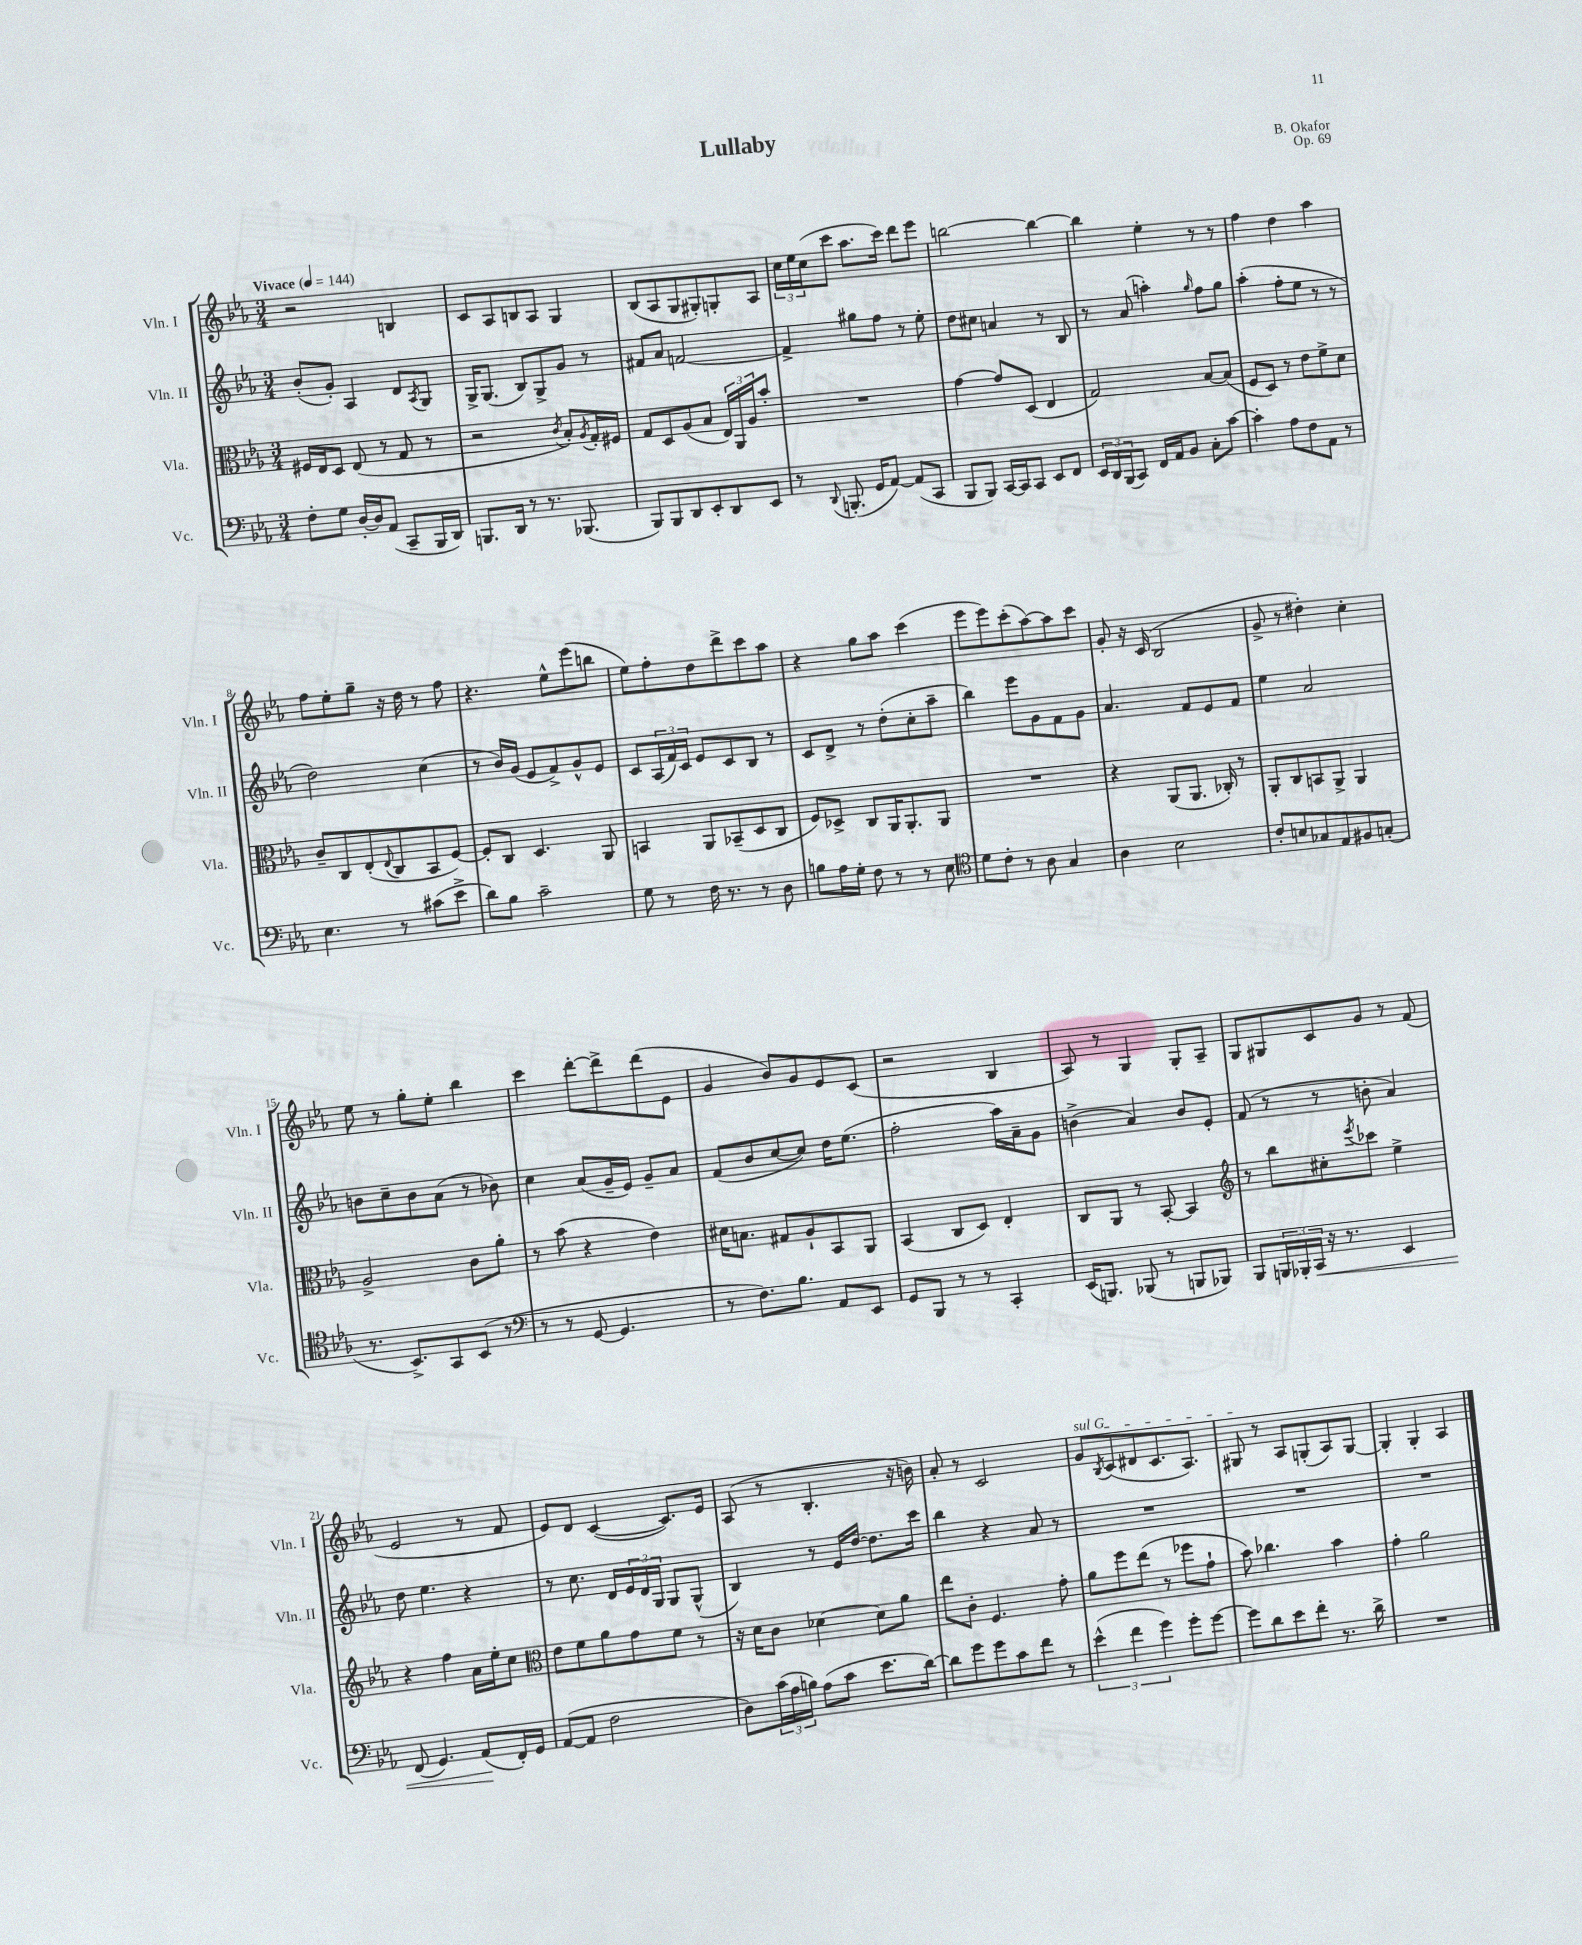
\header { title = "Lullaby" composer = "B. Okafor" opus = "Op. 69" }
<<
\new StaffGroup <<
\new Staff = "s0" \with { instrumentName = "Vln. I" shortInstrumentName = "Vln. I" } {
    \clef treble \key ees \major \numericTimeSignature \time 3/4 \tempo "Vivace" 4 = 144
    r2 b4 |
    c'8 aes8 b8 aes8 g4 |
    bes8( aes8 g8 gis8-.) g8-. aes8 |
    \tuplet 3/2 { c''16 ees''16 c''16( } c'''8 aes''8. c'''16) d'''8 ees'''8 |
    b''2~ b''4~ |
    b''4 ees''4-. r8 r8 |
    f''4 d''4 aes''4 |
    f''8 ees''8-. g''8-- r16 d''16 r8 f''8 |
    r4. ees''8-^ ees'''8( b''8 |
    ees''8) f''8-. d''8 d'''8-> c'''8 aes''8 |
    r4 g''8 aes''8 c'''4( |
    ees'''8 ees'''8) c'''8-.( aes''8~) aes''8 c'''8 |
    g'8-. r16 c'16( bes2 |
    g'8-> r8 dis''4-.) c''4-. |
    ees''8 r8 g''8-. ees''8-. bes''4 |
    c'''4 d'''8~-. d'''8-> d'''8( ees'8 |
    g'4 bes'8) g'8 ees'8 c'8( |
    r2 bes4 |
    aes8) r8 g4 g8-. aes8-- |
    g8 gis8 c'8 g'8 r8 f'8( |
    ees'2 r8 f'8 |
    ees'8) d'8 c'4~( c'8.) ees'16 |
    aes8( r8 bes4.-. r16 b'16) |
    aes'8-. r8 c'2 |
    \once \override TextSpanner.bound-details.left.text = \markup { \italic "sul G" } g'8\startTextSpan \acciaccatura { bes8 } c'8( dis'8 c'8. aes8.) |
    gis8\stopTextSpan r8 aes8 g8-.( aes8) g8~ |
    g4-. g4-. aes4 \bar "|." |
}
\new Staff = "s1" \with { instrumentName = "Vln. II" shortInstrumentName = "Vln. II" } {
    \clef treble \key ees \major \numericTimeSignature \time 3/4
    bes'8-.( g'8-.) aes4 d'8 \acciaccatura { aes8 } g8 |
    g16-> g8.( bes8) g8-> g'8 r8 |
    fis'8 aes'8 f'2~ |
    f'4-> gis''8 f''8 r8 ees''8-. |
    d''8 cis''8 a'4 r8 bes8 |
    r8 aes'8( a''4-.) \grace { g''16 } f''8 g''8 |
    aes''4-.( f''8-. ees''8 r8 r8 |
    d''2) c''4( |
    r8 bes'16) g'16( ees'8 f'8->) g'8-^ ees'8 |
    c'8 \tuplet 3/2 { aes16( f'16) c'16 } ees'8 c'8 bes8 r8 |
    c'8 d'8-> r8 d''8-.( c''8-. aes''8-- |
    bes''4) ees'''8 g'8 f'8 g'8 |
    aes'4. f'8 ees'8 f'8 |
    ees''4 aes'2 |
    b'8 c''8-- b'8 aes'8( r8 bes'8) |
    c''4 aes'8( g'16-- ees'16) g'8-- aes'8 |
    f'8( bes'8 c''8~ c''8) d''16 ees''8.( |
    f''2-. aes''16) aes'16-- g'8 |
    b'4->( aes'4) b'8 ees'8-. |
    f'8( r8 r8 b'8-. aes'4) |
    d''8 ees''4. r4 |
    r8 c''8. d'16 \tuplet 3/2 { ees'16 d'16 g16 } g8 g8-^( |
    bes4) r8 ees'16 d''16~ d''8. c'''16 |
    bes''4 r4 aes'8 r8 |
    R2. |
    R2. |
    R2. \bar "|." |
}
\new Staff = "s2" \with { instrumentName = "Vla." shortInstrumentName = "Vla." } {
    \clef alto \key ees \major \numericTimeSignature \time 3/4
    fis16 ees16 d8 ees8( r8 g8 r8 |
    r2 \acciaccatura { c'8 } bes8-.) \acciaccatura { aes8 } g16-. fis16 |
    g8 d8 aes8( bes8 \tuplet 3/2 { ees16) aes,16 aes16 } bes'8-. |
    R2. |
    g'4~ g'8 d8( ees4 |
    g2) bes8~ bes8( |
    f8 d8) r8 ees'8 f'8-> d'8 |
    c'8-- c8 ees8-.( \appoggiatura { ees8 } c8 bes,8 f8~) |
    f8-. c8 d4. aes,8 |
    b,4 aes,8 bes,8--( d8 c8 |
    f8) des8-> c8 aes,16 aes,8.-. aes,8 |
    R2. |
    r4 aes,8( aes,8. ces16-.) r8 |
    aes,8-. c8 b,8 aes,8-> aes,4 |
    aes2-> c'8 aes'8-. |
    r8 bes'8( r4 ees'4) |
    dis'16 b8. gis8 aes8-! bes,8 aes,8 |
    bes,4( c8 d8) ees4-. |
    c8 aes,8 r8 bes,8~-. bes,4 |
    \clef treble r8 bes''8 cis''8-. \acciaccatura { ees'''8 } ces'''8 ees''4-> |
    r4 f''4 aes'16 ees''16-. c''8 |
    \clef alto ees'8 f'8 aes'8 g'8 f'8 r8 |
    r16 d'16 c'8 des'4~ des'8 aes'8 |
    ees''8 c'8-. f4. g'8-. |
    aes'8 f''8 ees''8( r8 fes''8 g'8-! |
    bes'8) ces''4. bes'4 |
    g'4-. aes'2 \bar "|." |
}
\new Staff = "s3" \with { instrumentName = "Vc." shortInstrumentName = "Vc." } {
    \clef bass \key ees \major \numericTimeSignature \time 3/4
    f8-. g8 d16~-. d16 aes,8( c,8-- bes,,16 d,16) |
    b,,8. d,16 r8 r8. bes,,8.( |
    bes,,8) bes,,8 d,8 ees,8-. d,8 ees,8 |
    r8 \appoggiatura { d,8 } b,,8.-.( g,16 aes,8~) aes,8( c,8 |
    bes,,8 bes,,8) c,16~ c,16 c,8 ees,8 f,8 |
    \tuplet 3/2 { ees,16 d,16 bes,,16( } c,8) f,16 aes,16 bes,8 c8-. c'8~ |
    c'4-. aes8 f8 aes,8 r8 |
    ees4. r8 cis'8( ees'8-> |
    d'8) bes8 c'2-- |
    g8 r8 f16 r8. r8 d8 |
    b8 aes16 g16-. f8 r8 r8 ees8 |
    \clef tenor d'8 c'8-. r8 aes8 g4 |
    aes4 bes2 |
    c'8-. b8 ges8 ees8 fis8 g8-.( |
    r8. bes,8.->) g,8 bes,8( r8 |
    \clef bass r8 r8 g,8~ g,4. |
    r8 f8.) bes8. aes,8 ees,8 |
    g,8 bes,,8 r8 r8 c,4-. |
    ees,16( b,,8.) bes,,8( r8 b,,8 bes,,8) |
    bes,,8 \tuplet 3/2 { b,,16 bes,,16-. c,16\< } r16 r8. ees,4 |
    f,8( g,4.) aes,8\!( f,16-.) g,16 |
    aes,8~( aes,8 f2 |
    d8) \tuplet 3/2 { c'16( aes16 b16) } aes8( c'8 ees'8. d'16~) |
    d'8 g'8 g'8 c'8 f'8 r8 |
    \tuplet 3/2 { ees'4-^( f'4 g'4) } g'8-. g'8~ |
    g'8 d'8 ees'8 f'8-. r8. d'16-> |
    R2. \bar "|." |
}
>>
>>
